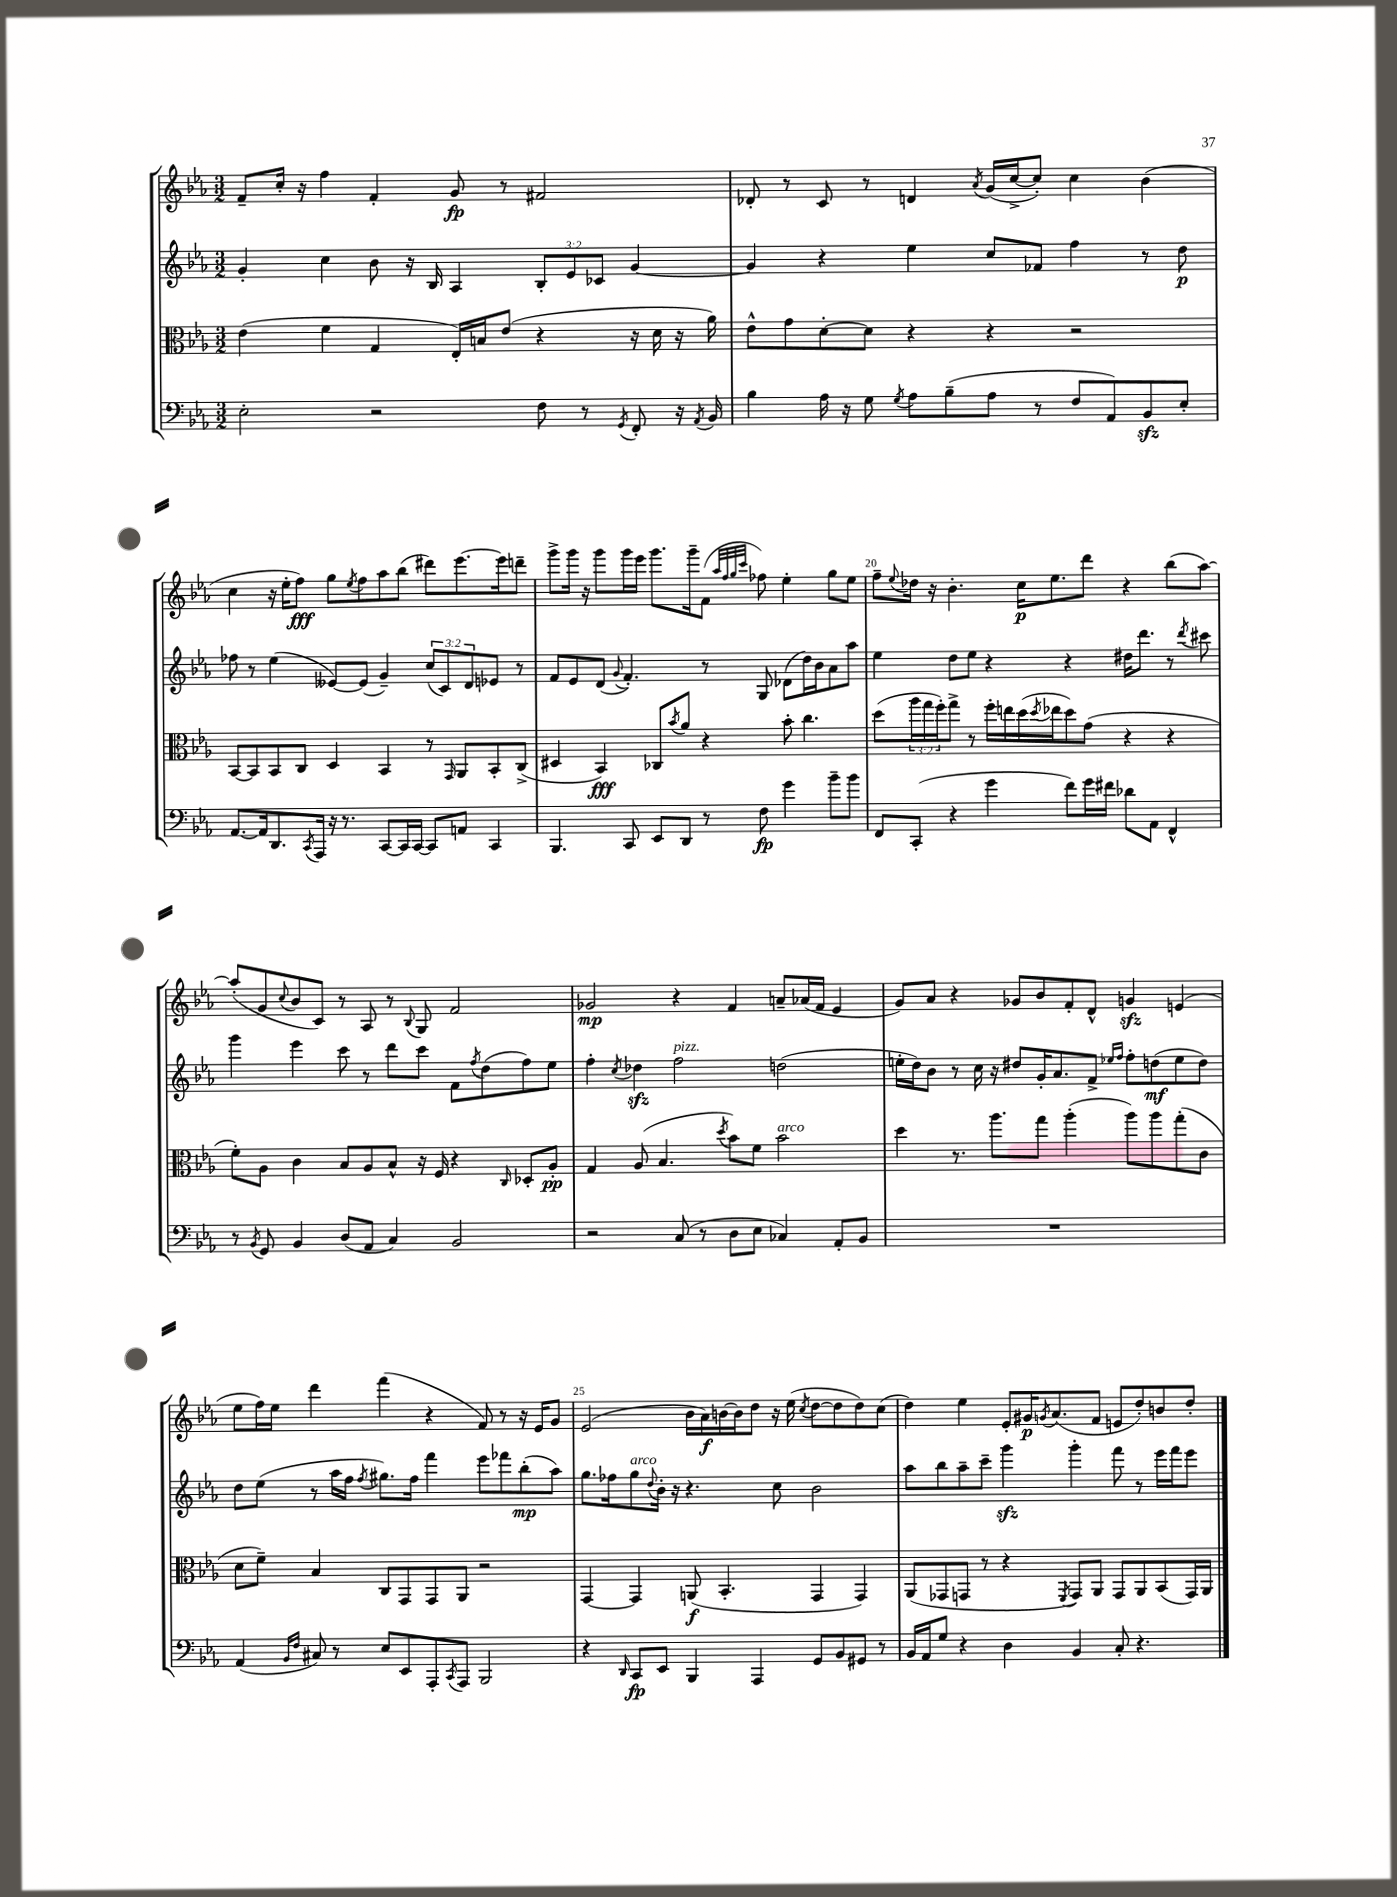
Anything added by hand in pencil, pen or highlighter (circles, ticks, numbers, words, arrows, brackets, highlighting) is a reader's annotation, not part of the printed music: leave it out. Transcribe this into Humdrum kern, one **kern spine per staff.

**kern	**kern	**kern	**kern
*staff4	*staff3	*staff2	*staff1
*clefF4	*clefC3	*clefG2	*clefG2
*k[b-e-a-]	*k[b-e-a-]	*k[b-e-a-]	*k[b-e-a-]
*M3/2	*M3/2	*M3/2	*M3/2
2E-'\	(4e-\	4g'/	8f~/L
.	.	.	16cc'/Jk
.	.	.	16r
.	4f\	4cc\	4ff\
2r	4G/	8b-\	4f'/
.	.	16r	.
.	.	16B-/	.
.	16E-'/LL)	4A-/	8g/
.	16B/J	.	.
.	(8e-/J	.	8r
8F\	4r	12B-'/L	2f#/
.	.	12e-/	.
8r	.	.	.
.	.	12c-/J	.
8qGG/	.	.	.
8FF'/	16r	[4g/	.
.	16d\	.	.
16r	16r	.	.
8qAA-/	.	.	.
16BB-/	16a-\)	.	.
=	=	=	=
4B-\	8e-^^\L	4g/]	8d-'/
.	8g\	.	8r
16A-\	[8d'\	4r	8c/
16r	.	.	.
8G\	8d\]J	.	8r
8qG/	.	.	.
8A-\L	4r	4ee-\	4d/
(8B-~\	.	.	.
.	.	.	8qa-/
8A-\J	4r	8cc/L	(16g/LL
.	.	.	[16cc^/J
8r	.	8f-/J	8cc'/]J)
8F/L	2r	4ff\	4cc\
8AA-/)	.	.	.
8BB-/	.	8r	(4b-\
8E-'/J	.	8dd\	.
=	=	=	=
[8.AA-/L	[8BB-/L	8ff-\	4cc\
.	8BB-/]	8r	.
16AA-/]k	.	.	.
8.DD/	8BB-/	(4ee-\	16r
.	.	.	16ee-'\LK
.	8C/J	.	8ff\J)
8qCC/	.	.	.
16AAA-/Jk	.	.	.
16r	4D/	[8e--/L)	8gg\L
8.r	.	.	.
.	.	.	8qee-/
.	.	(8e--/]J	8ff\
[8CC/L	4BB-/	4g~/)	8aa-\
16CC/]L	.	.	(8bb-\J
[16CC/JJ	.	.	.
8CC/]L	8r	(12cc/L	8ddd#\L)
.	.	12c/)	.
.	16qqGG/	.	.
8AA/J	8AA-/L	.	[8.eee-\
.	.	12d/	.
4CC/	8BB-'/	8e-/J	.
.	.	.	16eee-\]k
.	(8C^/J	8r	8ddd~\J
=	=	=	=
4.BBB-/	4D#/	8f/L	8ggg^\L
.	.	8e-/	16ggg\Jk
.	.	.	16r
.	4BB-/)	(8d/J	8ggg\L
.	.	8qqg/	.
8CC/	.	4.f'/)	16ggg\L
.	.	.	16eee-\JJ
8EE-/L	8C-/L	.	8.ggg\L
.	8qb-/	.	.
8DD/J	8a-/J	.	.
.	.	.	16ggg~\k
8r	4r	8r	(8f\J
.	.	.	32qqaa-/LLL
.	.	.	32qqff/
.	.	.	32qqgg/
.	.	.	32qqccc/JJJ
8F\	.	8G/	8ff-\)
4g\	8b-'\	(8d-\L	4ee-'\
.	4.cc\	16dd\L)	.
.	.	16b-\J	.
8b-~\L	.	8a-\	8gg\L
8b-\J	.	8aa-\J	8ee-\J
=	=	=	=
8FF/L	(8dd\L	4ee-\	8ff~\L
.	.	.	8qqee-/
(8CC'/J	24aa-\L	.	16dd-\Jk
.	24gg\	.	.
.	.	.	16r
.	24ff'\J)	.	.
4r	8gg^\J	8dd\L	4.b-'\
.	8r	8ee-\J	.
4g\	16ff'\LL	4r	.
.	16ee\	.	.
.	(16dd\	.	16cc\LK
.	8qdd/	.	.
.	16ee-\J	.	8.ee-\
8f\L)	8dd\)	4r	.
16g\L	(8g\J	.	8ddd\J
16f#\JJ	.	.	.
8d-\L	4r	16dd#\LK	4r
.	.	8.ddd\J	.
8AA-\J	.	.	.
4FF^^/	4r	8r	(8bb-\L
.	.	8qddd/	.
.	.	8ccc#\	[8aa-\J)
=	=	=	=
8r	8f'\L)	4ggg\	(8aa-'/]L
8qBB-/	.	.	.
8GG/	8A-\J	.	8g/
.	.	.	8qqcc/
4BB-/	4c\	4eee-\	8b-/
.	.	.	8c/J)
(8D/L	8B-/L	8ccc\	8r
8AA-/J	8A-/	8r	8A-/
4C/)	8B-^^/J	8ddd\L	8r
.	.	.	8qqB-/
.	16r	8ccc\J	8G/
.	16F/	.	.
2BB-/	4r	8f\L	2f/
.	.	8qff/	.
.	.	(8dd\	.
.	16qqC/	.	.
.	8D-'/L	8ff\)	.
.	8A-'/J	8ee-\J	.
=	=	=	=
2r	4G/	4ff'\	2g-/
.	.	8qcc/	.
.	(8A-/	4dd-\	.
.	4.B-/	.	.
(8C/	.	2ff\	4r
8r	.	.	.
.	8qdd/	.	.
8D\L	8b-\L)	.	4f/
8E-\J	8f\J	.	.
4C-/)	2b-\	(2dd\	8a~/L
.	.	.	(16a-/L
.	.	.	16f/JJ
8AA-'/L	.	.	4e-/
8BB-/J	.	.	.
=	=	=	=
1.r	4dd\	16ee'\LL	8g/L)
.	.	16dd\J)	.
.	.	8b-\J	8a-/J
.	8.r	8r	4r
.	.	16cc\	.
.	8.aa-\L	16r	.
.	.	8dd#/L	8g-/L
.	8gg\J	16g'/K	8b-/
.	.	8.a-/	.
.	(4aa-'\	.	8f'/
.	.	8f^/J	8d^^/J
.	.	16qqee-/LL	.
.	.	16qqff/JJ	.
.	8aa-\L)	8ff'\L	4g/
.	8aa-\	(8dd\	.
.	(8gg'\	8ee-\	(4e/
.	8c\J	8dd\J)	.
=	=	=	=
(4AA-/	8d\L	8dd\L	8ee-\L
.	8f~\J)	(8ee-\J	16ff\L)
.	.	.	16ee-\JJ
16qqBB-/LL	.	.	.
16qqF/JJ	.	.	.
8C#/)	4B-/	8r	4ddd\
8r	.	16aa-\LL	.
.	.	16ff\JJ	.
.	.	8qff/	.
8E-/L	8C/L	8.gg#\L)	(4fff\
8EE-/	8GG/	.	.
.	.	16ff\Jk	.
8AAA-'/	8GG/	4fff\	4r
8qCC/	.	.	.
8AAA-/J	8AA-/J	.	.
2BBB-/	2r	8eee-\L	8f/)
.	.	8fff-\	8r
.	.	(8bb-'\	16r
.	.	.	16e-/LK
.	.	8aa-\J)	8g/J
=	=	=	=
4r	[4GG/	8.gg\L	(2e-/
.	.	16ff-\k	.
16qqDD/	.	.	.
8CC/L	4GG/]	8gg\	.
.	.	8qqdd/	.
8EE-/J	.	16b-'\Jk	.
.	.	16r	.
4BBB-/	(8AA/	4.r	16b-\LL
.	.	.	16a-\)
.	4.BB-'/	.	[16b\
.	.	.	16b\]J
4AAA-/	.	.	8dd\J
.	.	8cc\	16r
.	.	.	(16ee-\
.	.	.	8qcc/
8GG/L	4GG/	2b-\	[8dd\L
8BB-/	.	.	8dd\]
8GG#/J	4GG/)	.	8dd\)
8r	.	.	(8cc\J
=	=	=	=
16BB-/LL	(8AA-/L	8aa-\L	4dd\)
16AA-/J	.	.	.
8G/J	8GG-/	8bb-\	.
4r	8GG/J	8aa-~\	4ee-\
.	8r	8ccc~\J	.
4D\	4r	4ggg\	8e-'/L
.	.	.	16g#/K
.	.	.	8qg/
.	.	.	(8.a-/
.	8qFF/	.	.
4BB-/	8GG/L)	4ggg'\	.
.	8AA-/J	.	8f/J
8C'/	8GG/L	8fff\	8e/L
4.r	8AA-/	8r	8dd'/)
.	(8BB-/	16eee-\LL	8b/
.	.	16fff\J	.
.	16GG/L)	8eee-\J	8dd'/J
.	16AA-/JJ	.	.
==	==	==	==
*-	*-	*-	*-
